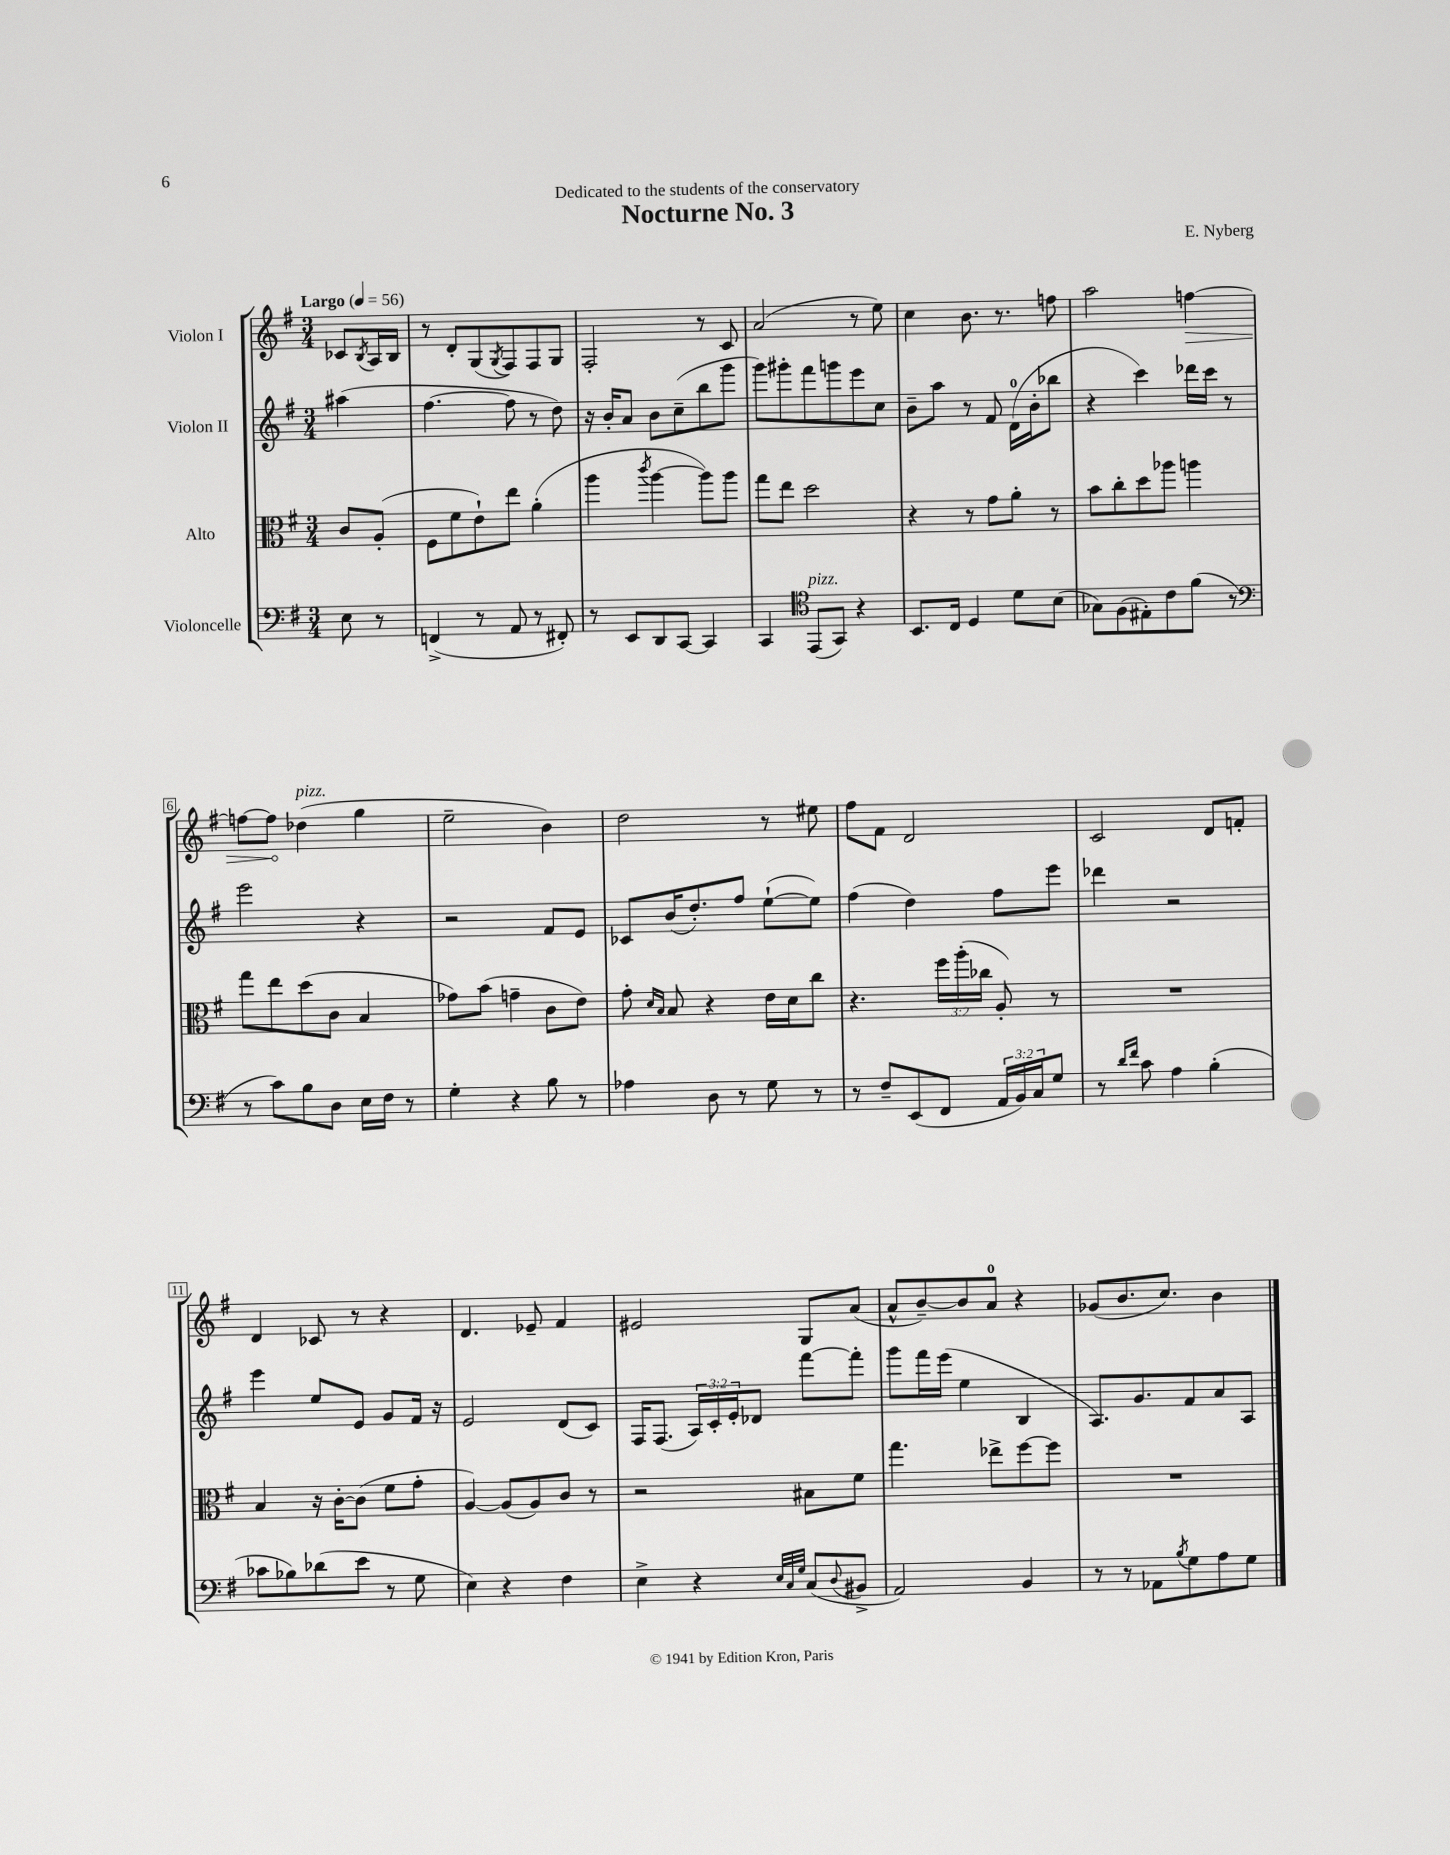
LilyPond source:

\header { title = "Nocturne No. 3" composer = "E. Nyberg" dedication = "Dedicated to the students of the conservatory" }
<<
\new StaffGroup <<
\new Staff = "s0" \with { instrumentName = "Violon I" } {
    \clef treble \key g \major \numericTimeSignature \time 3/4 \partial 4 \tempo "Largo" 4 = 56
    ces'8 \acciaccatura { b8 } a16 b16 |
    r8 d'8-. g8( \acciaccatura { g8 } fis8) fis8 g8 |
    fis2-. r8 c'8 |
    a'2( r8 e''8) |
    c''4 b'8. r8. f''8 |
    a''2 \once \override Hairpin.circled-tip = ##t f''4~\> |
    f''8~ f''8\! des''4^\markup { \italic "pizz." }( g''4 |
    e''2-- b'4) |
    d''2 r8 eis''8 |
    fis''8 fis'8 d'2 |
    c'2 d'8 f'8-. |
    d'4 ces'8 r8 r4 |
    d'4. ees'8-- fis'4 |
    eis'2 g8 a'8( |
    a'8-^ b'8~--) b'8 a'8-0 r4 |
    ges'8( b'8. c''8.) b'4 \bar "|." |
}
\new Staff = "s1" \with { instrumentName = "Violon II" } {
    \clef treble \key g \major \numericTimeSignature \time 3/4 \override Staff.TupletNumber.text = #tuplet-number::calc-fraction-text \partial 4
    ais''4( |
    fis''4.~ fis''8 r8 d''8) |
    r16 b'16-. a'8 b'8 c''8--( b''8 g'''8 |
    g'''8) gis'''8-. fis'''8 g'''8 e'''8 c''8 |
    b'8-- a''8 r8 fis'8 d'16-0( b'16-. bes''8 |
    r4 c'''4) des'''16 c'''16 r8 |
    e'''2 r4 |
    r2 fis'8 e'8 |
    ces'8 b'16( d''8.-.) fis''8 e''8~-!( e''8) |
    fis''4( d''4) fis''8 e'''8 |
    des'''4 r2 |
    e'''4 e''8 e'8 g'8 fis'16 r16 |
    e'2 d'8( c'8) |
    fis16 fis8.( \tuplet 3/2 { a16) c'16-. e'16-. } des'8 fis'''8~ fis'''8-. |
    g'''8 fis'''16 e'''16( e''4 b4 |
    a8.) g'8. fis'8 a'8 a8 \bar "|." |
}
\new Staff = "s2" \with { instrumentName = "Alto" } {
    \clef alto \key g \major \numericTimeSignature \time 3/4 \override Staff.TupletNumber.text = #tuplet-number::calc-fraction-text \partial 4
    c'8 a8-.( |
    fis8 fis'8 e'8-!) e''8 a'4-.( |
    a''4 \acciaccatura { c'''8 } a''4~ a''8) a''8 |
    g''8 e''8 d''2 |
    r4 r8 g'8 a'8-. r8 |
    b'8 c''8-. d''8 aes''8 a''4 |
    g''8 e''8 d''8( c'8 b4 |
    ges'8) b'8( g'4-- c'8 e'8) |
    g'8-. \grace { d'16 b16 } b8 r4 e'16 d'16 c''8 |
    r4. \tuplet 3/2 { fis''16 a''16-.( ces''16 } a8-.) r8 |
    R2. |
    b4 r16 c'16~-. c'8( fis'8 g'8-. |
    a4~) a8( a8) c'8 r8 |
    r2 bis8 fis'8 |
    g''4. ees''8-> fis''8~ fis''8 |
    R2. \bar "|." |
}
\new Staff = "s3" \with { instrumentName = "Violoncelle" } {
    \clef bass \key g \major \numericTimeSignature \time 3/4 \override Staff.TupletNumber.text = #tuplet-number::calc-fraction-text \partial 4
    e8 r8 |
    f,4->( r8 a,8 r8 fis,8-.) |
    r8 e,8 d,8 c,8~ c,4 |
    c,4 \clef tenor e,8^\markup { \italic "pizz." }( g,8) r4 |
    b,8. c16 d4 d'8 b8( |
    ges8) fis8( eis8-.) c'8 fis'8( r8 |
    \clef bass r8 c'8) b8 d8 e16 fis16 r8 |
    g4-. r4 b8 r8 |
    aes4 d8 r8 g8 r8 |
    r8 fis8-- e,8( fis,8 \tuplet 3/2 { a,16 b,16) c16 } g8 |
    r8 \grace { d'16 fis'16 } c'8 a4 b4-.( |
    ces'8 bes8) des'8( e'8 r8 g8 |
    e4) r4 fis4 |
    e4-> r4 \grace { e32 c32 g32 } c8( \appoggiatura { d8 } bis,8-> |
    a,2) b,4 |
    r8 r8 aes,8 \acciaccatura { b8 } g8 a8 g8 \bar "|." |
}
>>
>>
\layout { \context { \Score \override BarNumber.stencil = #(make-stencil-boxer 0.1 0.3 ly:text-interface::print) } }
